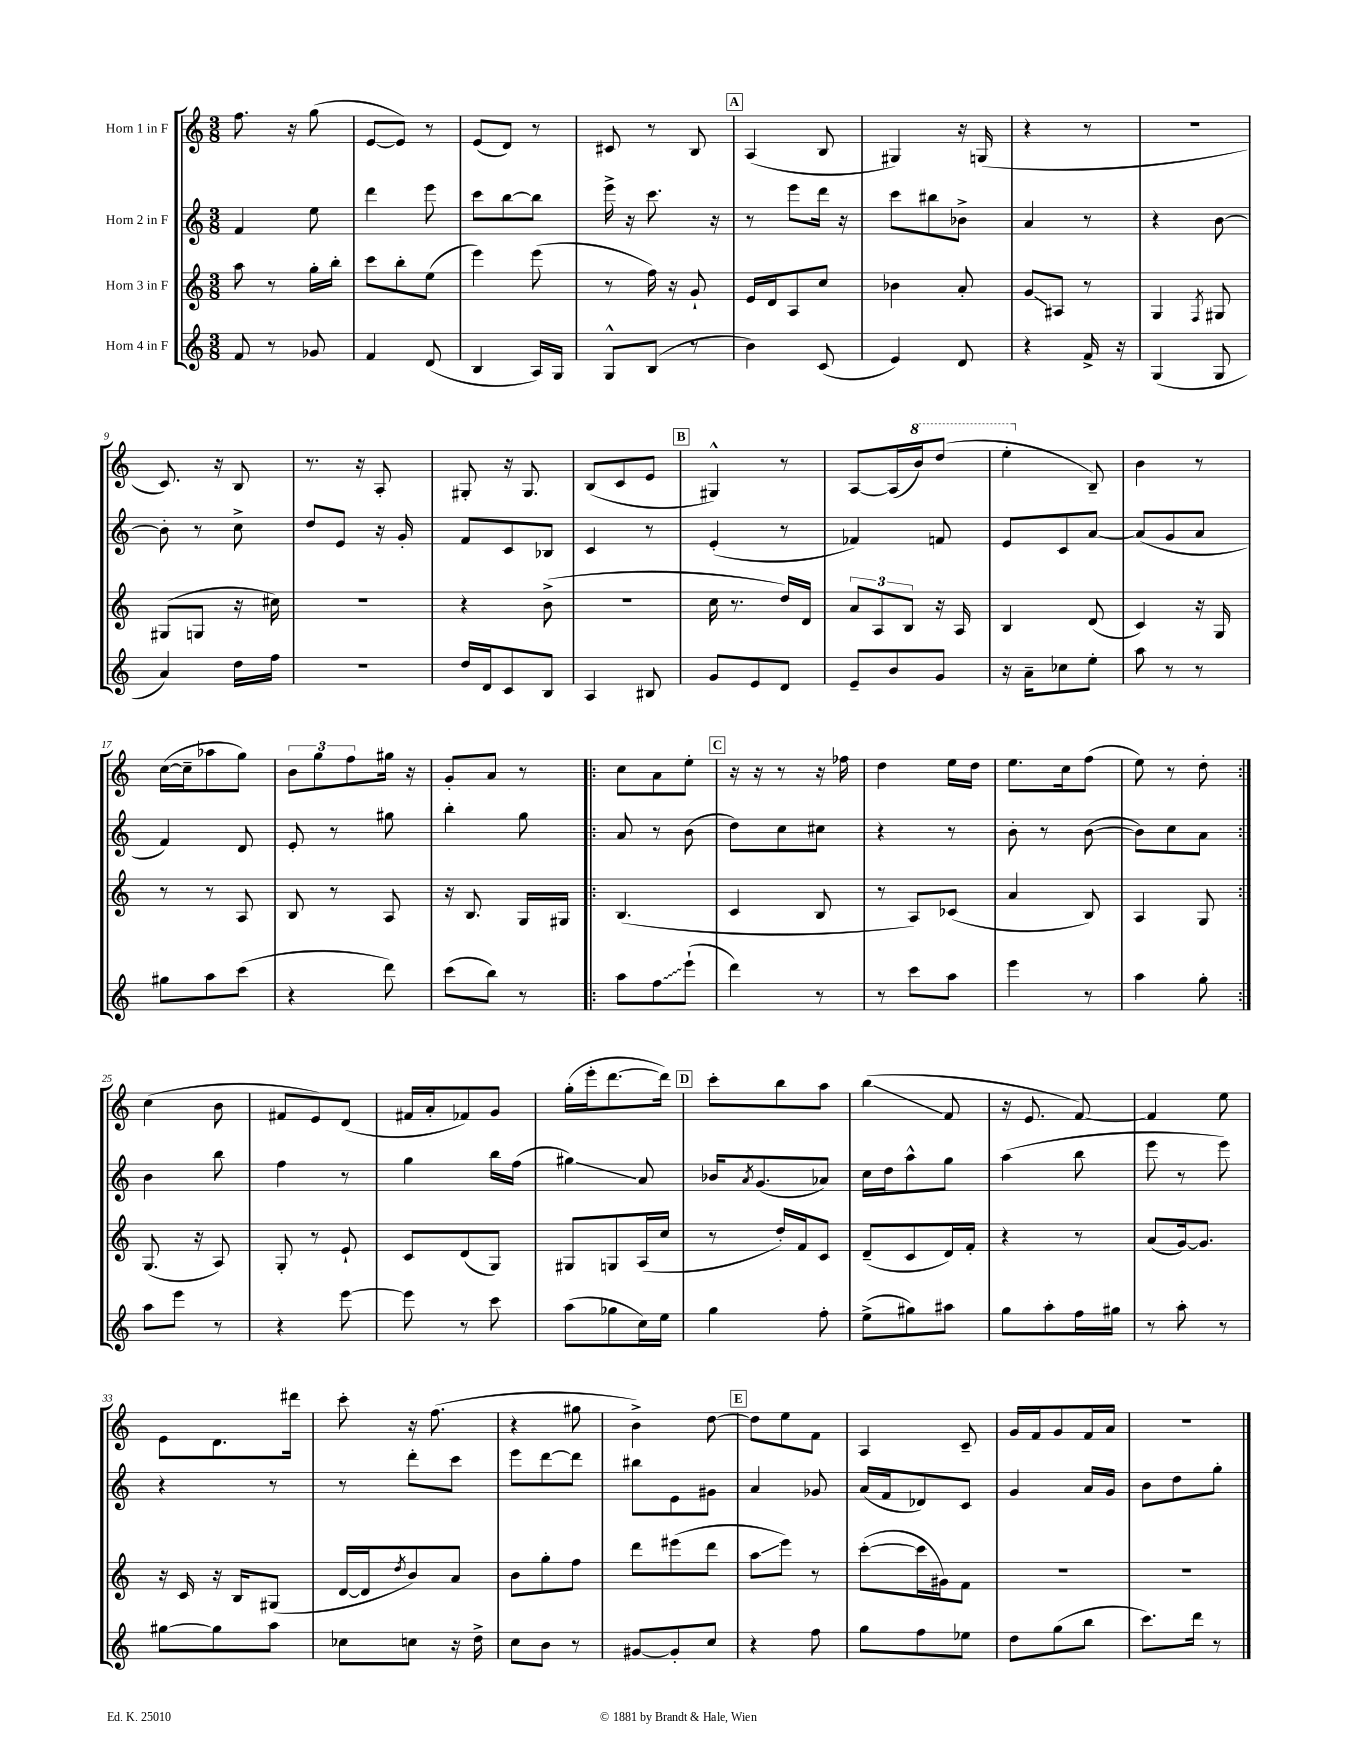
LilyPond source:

<<
\new StaffGroup <<
\new Staff = "s0" \with { instrumentName = "Horn 1 in F" } {
    \clef treble \key c \major \numericTimeSignature \time 3/8
    f''8. r16 g''8( |
    e'8~ e'8) r8 |
    e'8( d'8) r8 |
    cis'8 r8 b8 |
    \mark \markup { \box "A" } a4( b8 |
    gis4) r16 g16( |
    r4 r8 |
    R4. |
    c'8.) r16 b8 |
    r8. r16 a8-. |
    gis8-. r16 gis8. |
    b8( c'8 e'8 |
    \mark \markup { \box "B" } gis4-^) r8 |
    a8~ a16( \ottava #1 b''16) d'''8( |
    e'''4-. \ottava #0 b8--) |
    b'4 r8 |
    c''16~( c''16-- aes''8 g''8) |
    \tuplet 3/2 { b'8 g''8 f''8 } gis''16 r16 |
    g'8-. a'8 r8 |
    \repeat volta 2 { c''8 a'8 e''8-. |
    \mark \markup { \box "C" } r16 r16 r8 r16 fes''16 |
    d''4 e''16 d''16 |
    e''8. c''16 f''8( |
    e''8) r8 d''8-. | }
    c''4( b'8 |
    fis'8 e'8) d'8( |
    fis'16 a'16-. fes'8) g'8 |
    g''16-.( e'''16-. d'''8.~ d'''16) |
    \mark \markup { \box "D" } c'''8-. b''8 a''8 |
    b''4\glissando( f'8 |
    r16 e'8. f'8~) |
    f'4 e''8 |
    e'8 d'8. dis'''16 |
    c'''8-. r16 f''8.( |
    r4 gis''8 |
    b'4->) d''8~ |
    \mark \markup { \box "E" } d''8 e''8 f'8 |
    a4 c'8-- |
    g'16 f'16 g'8 f'16 a'16 |
    R4. \bar "|." |
}
\new Staff = "s1" \with { instrumentName = "Horn 2 in F" } {
    \clef treble \key c \major \numericTimeSignature \time 3/8
    f'4 e''8 |
    d'''4 e'''8 |
    c'''8 b''8~ b''8 |
    e'''16-> r16 c'''8. r16 |
    \mark \markup { \box "A" } r8 e'''8 d'''16 r16 |
    c'''8 bis''8 bes'8-> |
    a'4 r8 |
    r4 b'8~ |
    b'8-. r8 c''8-> |
    d''8 e'8 r16 g'16-. |
    f'8 c'8 bes8 |
    c'4 r8 |
    \mark \markup { \box "B" } e'4-.( r8 |
    fes'4) f'8 |
    e'8 c'8 a'8~ |
    a'8( g'8 a'8 |
    f'4) d'8 |
    e'8-. r8 gis''8 |
    b''4-. g''8 |
    \repeat volta 2 { a'8 r8 b'8( |
    \mark \markup { \box "C" } d''8) c''8 cis''8 |
    r4 r8 |
    b'8-. r8 b'8~( |
    b'8) c''8 a'8 | }
    b'4 b''8 |
    f''4 r8 |
    g''4 b''16 f''16( |
    gis''4\glissando) a'8 |
    \mark \markup { \box "D" } bes'16 \acciaccatura { a'8 } g'8.( aes'8) |
    c''16 d''16 a''8-^ g''8 |
    a''4( b''8 |
    e'''8 r8 e'''8) |
    r4 r8 |
    r8 d'''8-. c'''8 |
    e'''8 d'''8~ d'''8 |
    bis''8 e'8 gis'8 |
    \mark \markup { \box "E" } a'4 ges'8 |
    a'16( f'16 des'8) c'8 |
    g'4 a'16 g'16 |
    b'8 d''8 g''8-. \bar "|." |
}
\new Staff = "s2" \with { instrumentName = "Horn 3 in F" } {
    \clef treble \key c \major \numericTimeSignature \time 3/8
    a''8 r8 g''16-. b''16-. |
    c'''8 b''8-. e''8( |
    e'''4) e'''8( |
    r8 f''16) r16 g'8-! |
    \mark \markup { \box "A" } e'16 d'16 a8 c''8 |
    bes'4 a'8-. |
    g'8\glissando ais8 r8 |
    g4 \acciaccatura { f8 } gis8 |
    gis8( g8 r16 cis''16) |
    R4. |
    r4 b'8->( |
    R4. |
    \mark \markup { \box "B" } c''16 r8. d''16) d'16 |
    \tuplet 3/2 { a'8 a8 b8 } r16 a16 |
    b4 d'8( |
    c'4) r16 g16 |
    r8 r8 a8 |
    b8 r8 a8 |
    r16 b8. g16 gis16 |
    \repeat volta 2 { b4.( |
    \mark \markup { \box "C" } c'4 b8 |
    r8 a8) ces'8( |
    a'4 b8) |
    a4 g8 | }
    g8.( r16 a8) |
    g8-. r8 e'8-! |
    c'8 d'8( g8) |
    gis8 g8 a16( c''16 |
    \mark \markup { \box "D" } r8 d''16-.) f'16 c'8 |
    d'8--( c'8 d'16) f'16-. |
    r4 r8 |
    a'8( g'16~) g'8. |
    r16 c'16 r16 b16 gis8( |
    d'16~ d'16 \acciaccatura { d''8 } b'8) a'8 |
    b'8 g''8-. f''8 |
    d'''8 eis'''8( d'''8 |
    \mark \markup { \box "E" } a''8\glissando e'''8) r8 |
    c'''8~-.( c'''16 gis'16) f'8 |
    R4. |
    R4. \bar "|." |
}
\new Staff = "s3" \with { instrumentName = "Horn 4 in F" } {
    \clef treble \key c \major \numericTimeSignature \time 3/8
    f'8 r8 ges'8 |
    f'4 d'8( |
    b4 a16) g16 |
    g8-^ b8( r8 |
    \mark \markup { \box "A" } b'4) c'8( |
    e'4) d'8 |
    r4 f'16-> r16 |
    g4( g8 |
    a'4) d''16 f''16 |
    R4. |
    d''16 d'16 c'8 b8 |
    a4 bis8 |
    \mark \markup { \box "B" } g'8 e'8 d'8 |
    e'8-- b'8 g'8 |
    r16 a'16-- ces''8 e''8-. |
    a''8 r8 r8 |
    gis''8 a''8 c'''8( |
    r4 d'''8) |
    c'''8( b''8) r8 |
    \repeat volta 2 { a''8 \once \override Glissando.style = #'zigzag f''8\glissando e'''8-!( |
    \mark \markup { \box "C" } d'''4) r8 |
    r8 c'''8 a''8 |
    e'''4 r8 |
    a''4 g''8-. | }
    a''8 e'''8 r8 |
    r4 e'''8~ |
    e'''8 r8 c'''8 |
    a''8( ges''8 c''16) e''16 |
    \mark \markup { \box "D" } g''4 f''8-. |
    e''8->( gis''8) ais''8 |
    g''8 a''8-. f''16 gis''16 |
    r8 a''8-. r8 |
    gis''8~ gis''8 a''8 |
    ces''8 c''8 r16 d''16-> |
    c''8 b'8 r8 |
    gis'8~ gis'8-. c''8 |
    \mark \markup { \box "E" } r4 f''8 |
    g''8 f''8 ees''8 |
    d''8 g''8( b''8 |
    c'''8.) d'''16 r8 \bar "|." |
}
>>
>>
